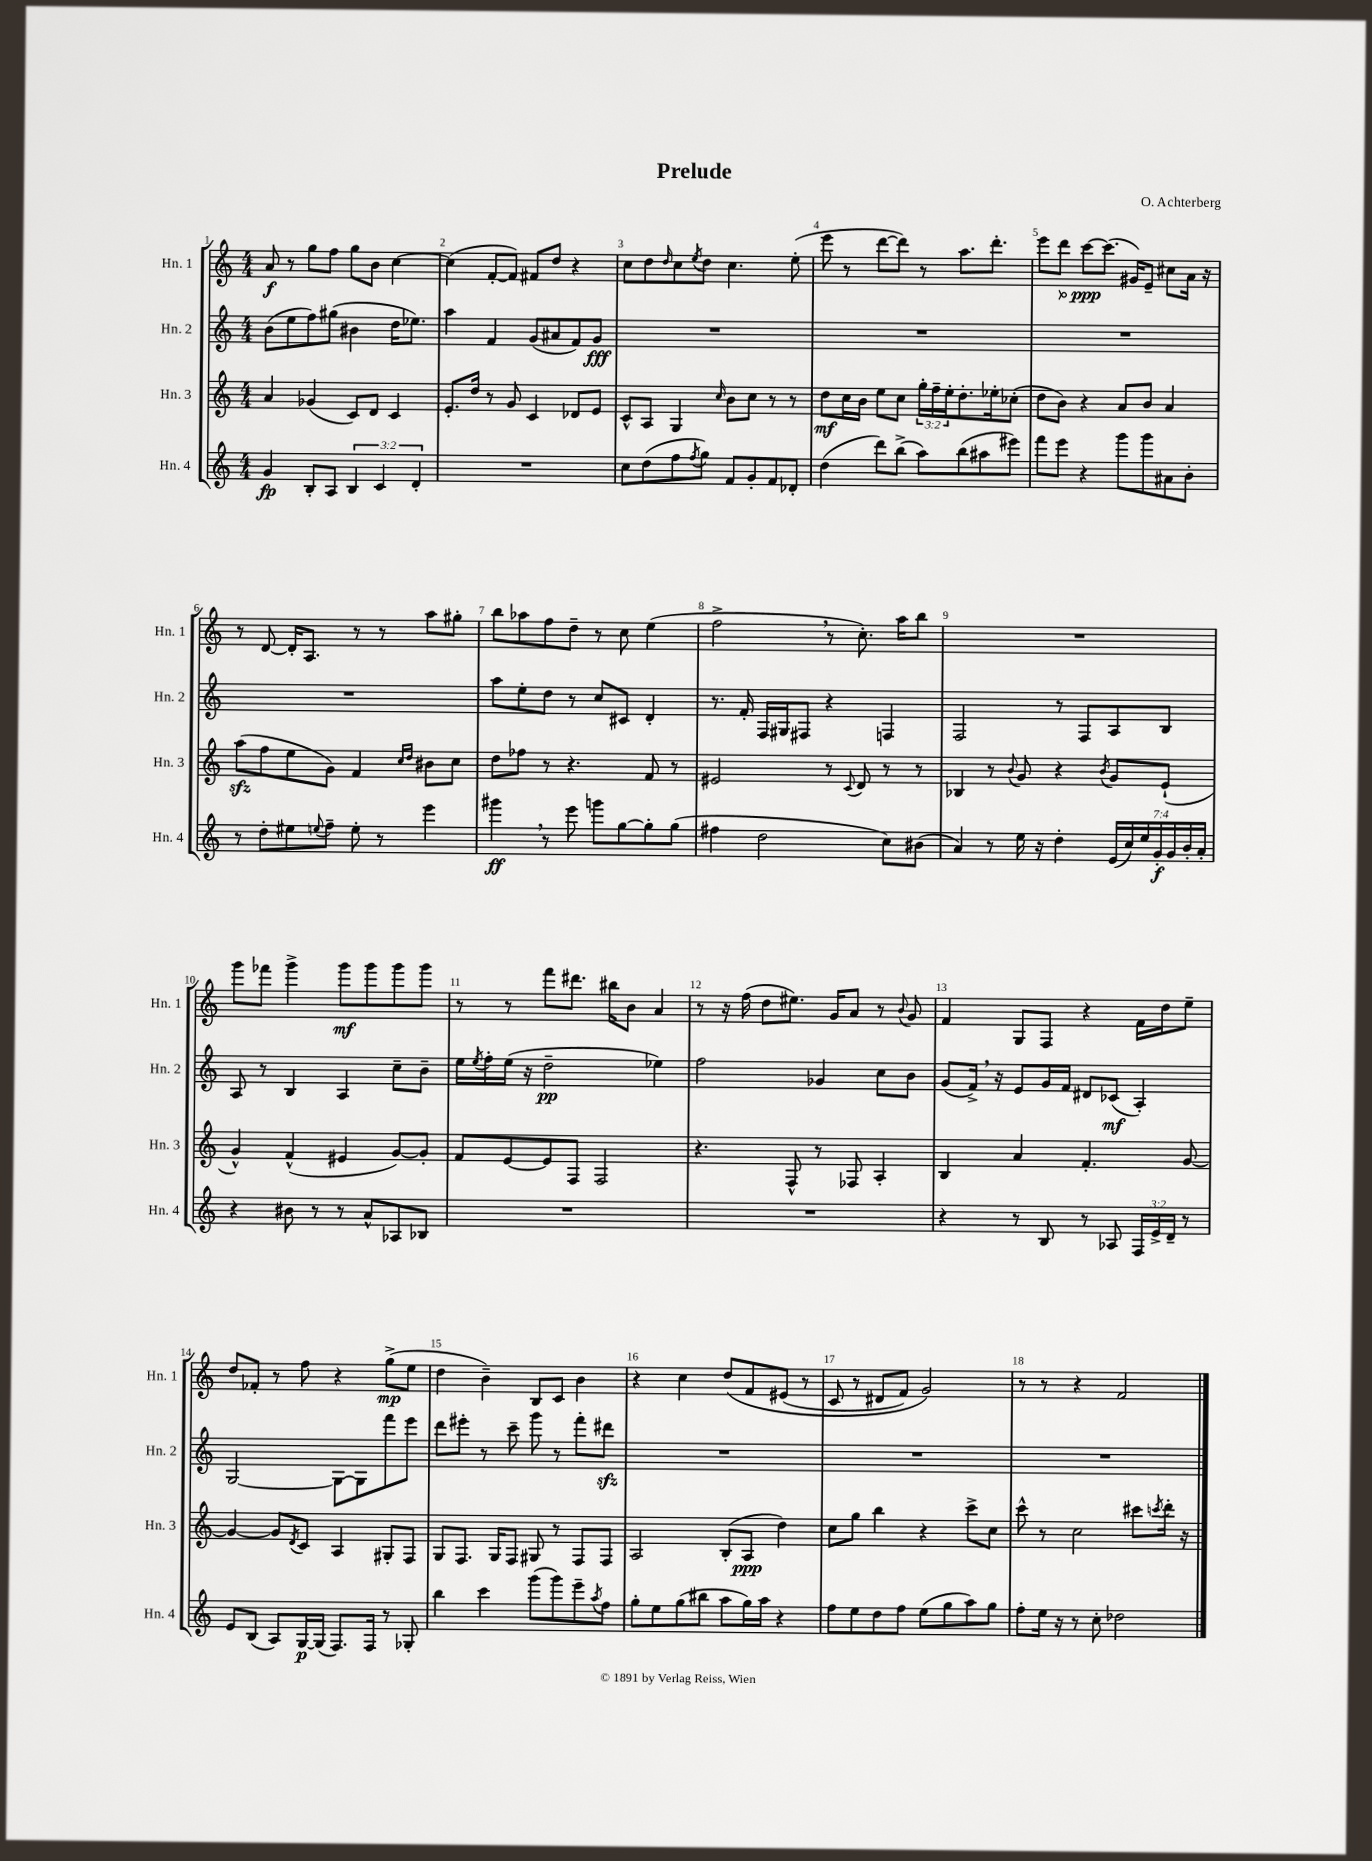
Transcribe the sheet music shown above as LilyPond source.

\header { title = "Prelude" composer = "O. Achterberg" }
<<
\new StaffGroup <<
\new Staff = "s0" \with { instrumentName = "Hn. 1" shortInstrumentName = "Hn. 1" } {
    \clef treble \key c \major \numericTimeSignature \time 4/4
    a'8\f r8 g''8 f''8 g''8 b'8 c''4~ |
    c''4( f'8~-. f'8) fis'8 d''8 r4 |
    c''8 d''8 \grace { d''16 } c''8 \acciaccatura { e''8 } d''8 c''4. e''8-.( |
    e'''8 r8 d'''8~ d'''8) r8 a''8. d'''8.-. |
    e'''8 \once \override Hairpin.circled-tip = ##t d'''8\> c'''8~\ppp\! c'''8.( gis'16) e'8-- cis''8 a'16 r16 |
    r8 d'8~ d'16-. a8. r8 r8 a''8 gis''8-. |
    b''8 aes''8 f''8 d''8-- r8 c''8 e''4( |
    f''2-> \breathe r8 c''8.-.) a''16 b''8 |
    R1 |
    g'''8 fes'''8 g'''4-> g'''8\mf g'''8 g'''8 g'''8 |
    r8 r8 f'''8 dis'''8. bis''16 b'8 a'4 |
    r8 r16 f''16( d''8 eis''8.) g'16 a'8 r8 \appoggiatura { b'8 } g'8 |
    f'4 g8 f8 r4 f'16 d''16 e''8-- |
    d''8 fes'8-. r8 f''8 r4 g''8->\mp( e''8 |
    d''4 b'4--) b8 c'8 b'4 |
    r4 c''4 d''8\( f'8 eis'8( r8 |
    c'8 r8 dis'8 f'8) g'2\) |
    r8 r8 r4 f'2 \bar "|." |
}
\new Staff = "s1" \with { instrumentName = "Hn. 2" shortInstrumentName = "Hn. 2" } {
    \clef treble \key c \major \numericTimeSignature \time 4/4
    b'8( e''8 f''8) gis''8( bis'4 d''16 ees''8.) |
    a''4 f'4 g'8( ais'8 f'8) g'8\fff |
    R1 |
    R1 |
    R1 |
    R1 |
    a''8 e''8-. d''8 r8 c''8 cis'8 d'4-. |
    r8. f'16-. f16 gis16 fis8 r4 f4 |
    f2 r8 f8 a8 b8 |
    a8 r8 b4 a4 c''8-- b'8-- |
    e''16 \acciaccatura { e''8 } f''16-. e''16( r16 d''2--\pp ees''4) |
    f''2 ges'4 c''8 b'8 |
    g'8( f'16->) \breathe r16 e'8 g'16 f'16 dis'8 ces'8\mf( a4-.) |
    g2~ g8~ g8 f'''8 e'''8 |
    d'''8 eis'''8-. r8 c'''8-- g'''8 r8 f'''8-. dis'''8\sfz |
    R1 |
    R1 |
    R1 \bar "|." |
}
\new Staff = "s2" \with { instrumentName = "Hn. 3" shortInstrumentName = "Hn. 3" } {
    \clef treble \key c \major \numericTimeSignature \time 4/4 \override Staff.TupletNumber.text = #tuplet-number::calc-fraction-text
    a'4 ges'4( c'8) d'8 c'4 |
    e'8.-. d''16 r8 g'8 c'4 des'8 e'8 |
    c'8-^ a8 g4 \grace { c''16 } b'8 c''8 r8 r8 |
    d''8\mf c''16 b'16 e''8 c''8 \tuplet 3/2 { g''16-. f''16-- e''16-. } d''8.-. ees''16-. ces''8-.( |
    d''8 b'8) r4 a'8 b'8 a'4 |
    a''8\sfz( f''8 e''8 g'8) f'4 \grace { c''16 d''16 } bis'8 c''8 |
    d''8 fes''8 r8 r4. f'8 r8 |
    eis'2 r8 \appoggiatura { c'8 } d'8 r8 r8 |
    bes4 r8 \appoggiatura { b'8 } g'8 r4 \acciaccatura { b'8 } g'8 e'8-!( |
    g'4-^) f'4-^( eis'4 g'8~) g'8-. |
    f'8 e'8~ e'8 f8 f2 |
    r4. f8-^ r8 fes8 a4-. |
    b4 a'4 f'4.-. g'8~ |
    g'4~ g'8 \acciaccatura { d'8 } c'8 a4 gis8-. f8 |
    g8 f8. g16 f8 gis8 r8 f8 f8 |
    a2 b8-.( a8\ppp d''4) |
    c''8 g''8 b''4 r4 c'''8-> c''8 |
    c'''8-^ r8 c''2 cis'''8 \acciaccatura { c'''8 } d'''16-. r16 \bar "|." |
}
\new Staff = "s3" \with { instrumentName = "Hn. 4" shortInstrumentName = "Hn. 4" } {
    \clef treble \key c \major \numericTimeSignature \time 4/4 \override Staff.TupletNumber.text = #tuplet-number::calc-fraction-text
    g'4\fp b8-. a8 \tuplet 3/2 { b4 c'4 d'4-. } |
    R1 |
    c''8 d''8( f''8 \acciaccatura { f''8 } g''8) f'8 g'8-. f'8 des'8-. |
    d''4( d'''8) b''8->( a''8) b''8( ais''8 eis'''8) |
    f'''8 e'''8 r4 g'''8 g'''8 ais'8 b'8-. |
    r8 d''8-. eis''8 \appoggiatura { e''8 } f''8-- e''8-. r8 e'''4 |
    gis'''4\ff \breathe r8 e'''8 g'''8 g''8~ g''8-. g''8( |
    fis''4 d''2 c''8) bis'8( |
    a'4) r8 e''16 r16 d''4-. \tuplet 7/4 { e'16( c''16) e''16 g'16-.\f g'16 b'16-. a'16-. } |
    r4 bis'8 r8 r8 a'8-^ aes8 bes8 |
    R1 |
    R1 |
    r4 r8 b8 r8 aes8 \tuplet 3/2 { f16 e'16-> d'16-- } r8 |
    e'8 b8( a8) g16~\p g16( f8.) f16 r8 ges8-. |
    b''4 c'''4 g'''8( g'''8) e'''8-- \acciaccatura { a''8 } f''8 |
    g''8-. e''8 g''8( bis''8 a''8 g''16) a''16 r4 |
    f''8 e''8 d''8 f''8 e''8( g''8 a''8) g''8 |
    f''8-. e''16 r16 r8 c''8-. des''2 \bar "|." |
}
>>
>>
\layout { \context { \Score \override BarNumber.break-visibility = ##(#f #t #t) barNumberVisibility = #all-bar-numbers-visible } }
